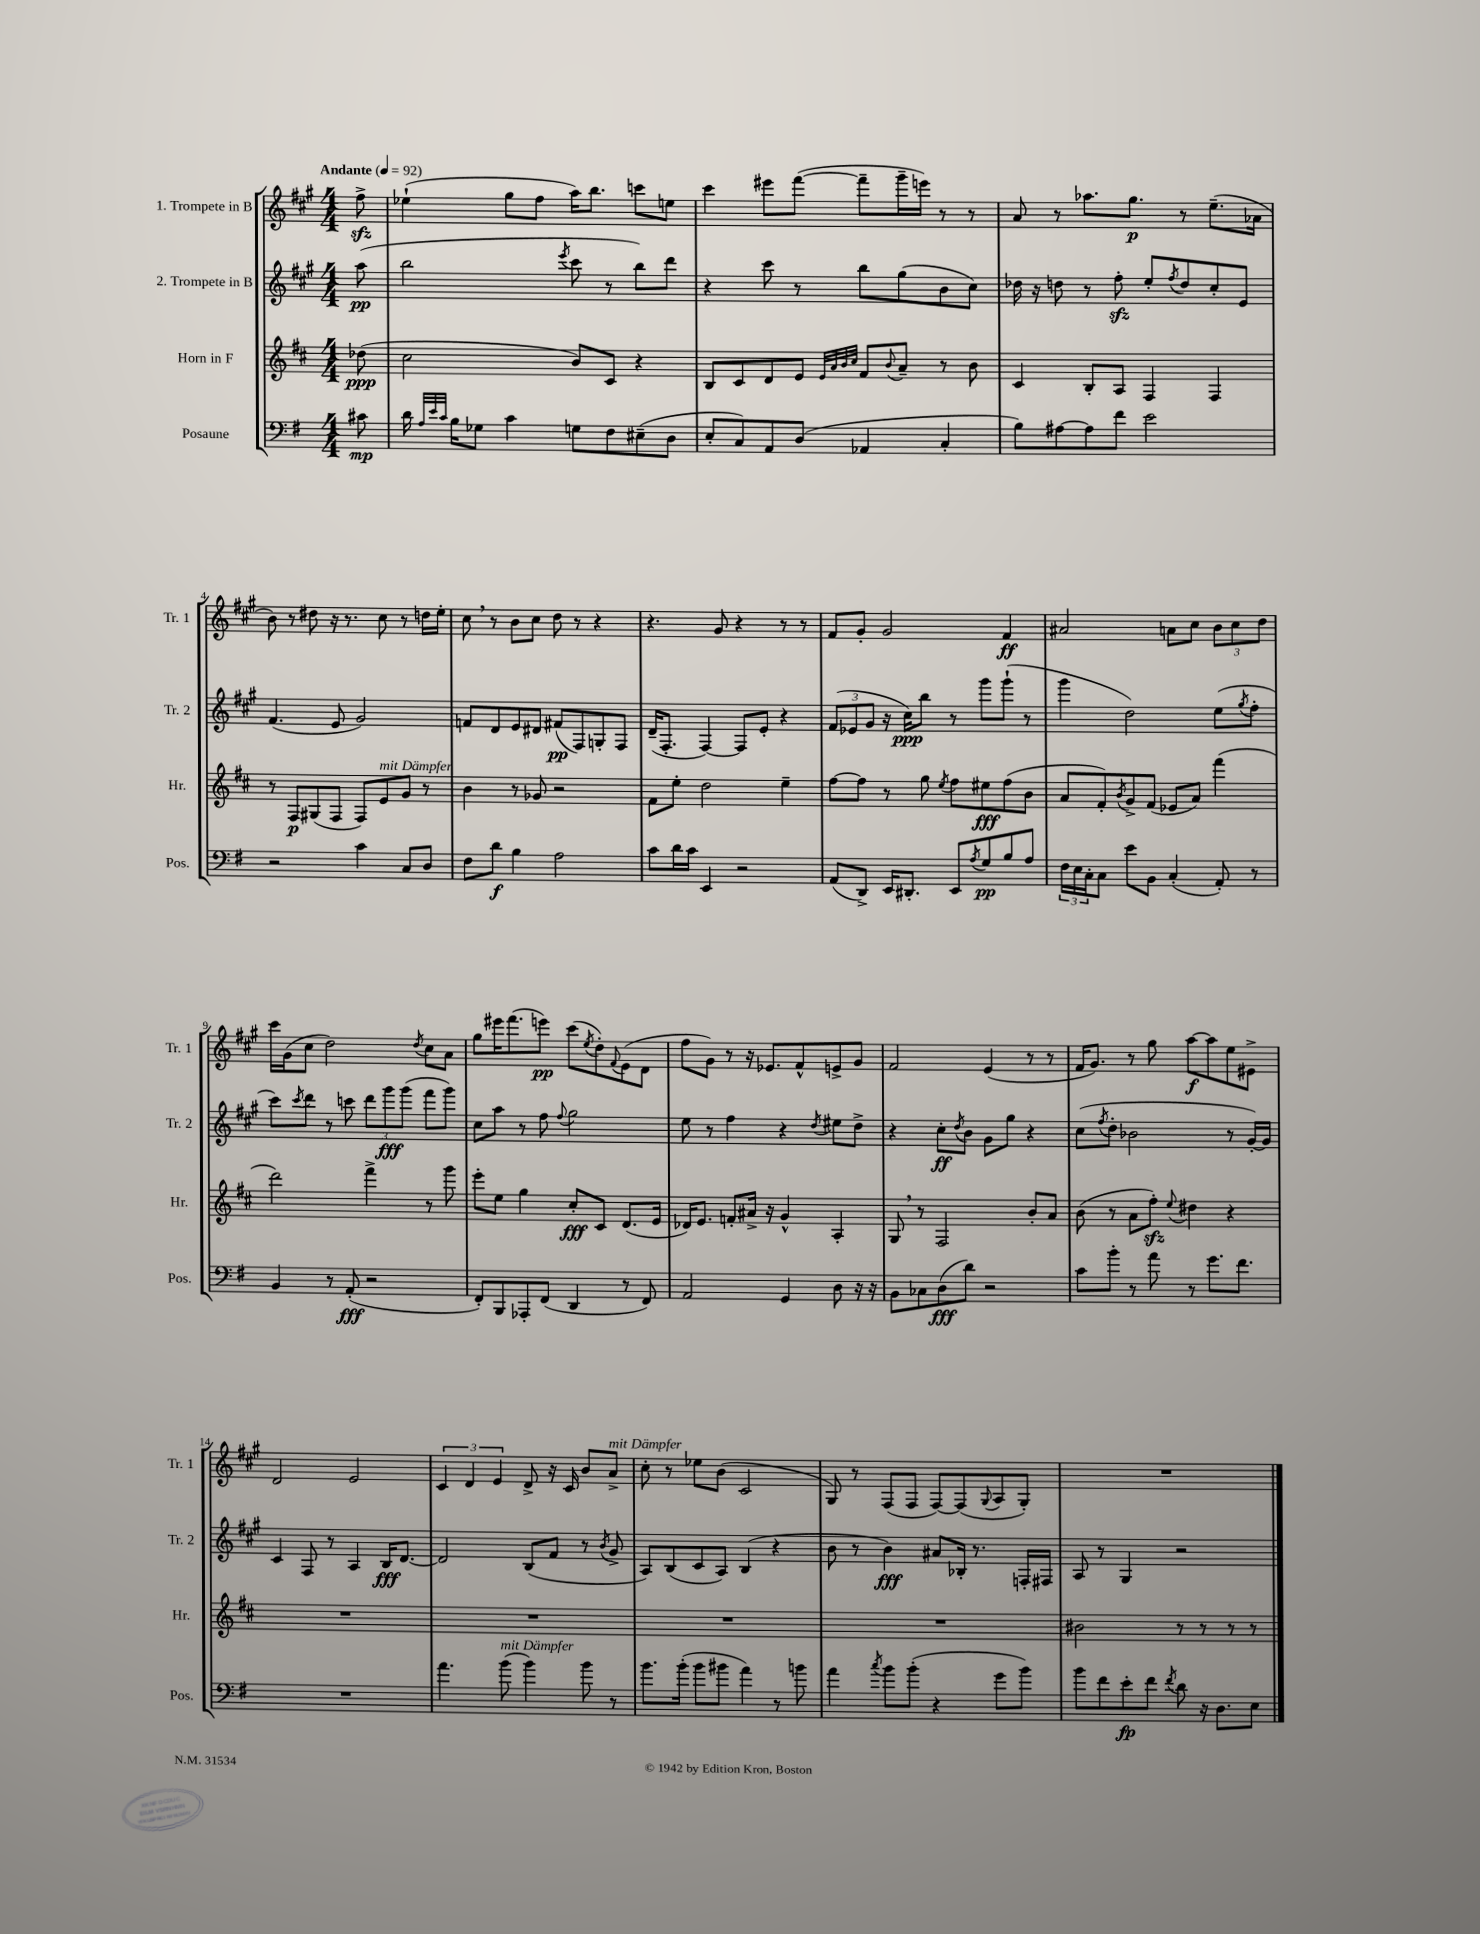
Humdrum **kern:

**kern	**kern	**kern	**kern
*staff4	*staff3	*staff2	*staff1
*clefF4	*clefG2	*clefG2	*clefG2
*k[f#]	*k[f#c#]	*k[f#c#g#]	*k[f#c#g#]
*M4/4	*M4/4	*M4/4	*M4/4
*MM92	*MM92	*MM92	*MM92
8c#	(8dd-	(8aa	8ff#^
=	=	=	=
16d	2cc#	2bb	(4ee-`
32qqA	.	.	.
32qqe	.	.	.
32qqc	.	.	.
16B	.	.	.
8G-	.	.	.
4c	.	.	8gg#
.	.	.	8ff#
.	.	8qeee	.
8G	8b)	8ccc#	16aa)
.	.	.	8.bb
8F#	8c#	8r	.
(8E#~	4r	8bb)	8ccc
8D	.	8ddd	8ee
=	=	=	=
8E'	8B	4r	4ccc#
8C)	8c#	.	.
8AA	8d	8ccc#	8eee#
(8D	8e	8r	([8fff#
.	32qqe	.	.
.	32qqa	.	.
.	32qqb	.	.
.	32qqcc#	.	.
4AA-	8f#	8bb	8fff#~]
.	8qqb	.	.
.	8a~	(8gg#	16ggg#~
.	.	.	16eee)
4C'	8r	8b	8r
.	8b	8cc#)	8r
=	=	=	=
8B)	4c#	16dd-	8a
.	.	16r	.
[8A#	.	8dd	8r
8A#]	8B'	8r	8.aa-
8f#	8A	8ff#'	.
.	.	.	8.gg#
2e	4F#	8ee'	.
.	.	8qff#	.
.	.	8dd	8r
.	4F#	8cc#'	(8.ee~
.	.	8e	.
.	.	.	16a-
=	=	=	=
2r	8r	(4.f#	8b)
.	8F#	.	8r
.	(8G#	.	8dd#
.	8F#	8e	16r
.	.	.	8.r
4c	8F#)	2g#)	.
.	8e	.	8cc#
8C	8g	.	8r
8D	8r	.	16dd
.	.	.	16ee'
=	=	=	=
8F#	4b	8f	8cc#
8d	.	8d	8r
4B	8r	8e	8b
.	8g-	8d#	8cc#
2A	2r	(8f#	8dd
.	.	8F#)	8r
.	.	8G'	4r
.	.	8F#	.
=	=	=	=
8c	8f#	(16d~	4.r
.	.	8.F#'	.
16d	8ee'	.	.
16c	.	.	.
4EE	2dd	[4F#)	.
.	.	.	8g#
2r	.	8F#]	4r
.	.	8e'	.
.	4ee~	4r	8r
.	.	.	8r
=	=	=	=
(8AA	[8ff#	(12f#	8f#
.	.	12e-	.
8DD^)	8ff#]	.	8g#'
.	.	12g#	.
16EE	8r	16r	2g#
8.DD#'	.	16cc#)	.
.	8gg	8bb	.
.	8qee	.	.
8EE	8ff#	8r	.
8qA	.	.	.
8G	8ee#	8ggg#	.
8B	(8ff#	(8ggg#`	4f#
8A	8b	8r	.
=	=	=	=
24F#	8a	4ggg#	2a#
24E	.	.	.
24C'	.	.	.
8C	8f#')	.	.
.	8qb	.	.
8e	8g^	2dd)	.
8BB	(8f#	.	.
(4C'	8e-	.	8a
.	8a)	.	8cc#
8AA')	(4fff#	(8ee	12b
.	.	.	12cc#
.	.	8qgg#	.
8r	.	8ff#'	.
.	.	.	12dd
=	=	=	=
4BB	2ddd)	8ccc#)	16ccc#
.	.	.	(16g#
.	.	8qccc#	.
.	.	8ddd	8cc#
8r	.	8r	2dd)
(8AA'	.	8ccc	.
2r	4fff#^	12ddd	.
.	.	12ggg#	.
.	.	(12ggg#	.
.	.	.	8qdd
.	8r	8fff#	8cc#
.	8ggg	8ggg#)	8a
=	=	=	=
8FF#')	8eee'	8cc#	8gg#
8BBB	8ee	8aa	16eee#
.	.	.	(8.fff#
8AAA-'	4gg	8r	.
(8FF#	.	8ff#	8eee)
.	.	8qqff#	.
4DD	8cc#'	2gg#	(8ccc#
.	.	.	8qee
.	8c#	.	8dd')
.	.	.	8qqf#
8r	(8.d	.	(8e
8FF#)	.	.	8d
.	16e	.	.
=	=	=	=
2AA	16d-)	8ee	8ff#
.	8.e	.	.
.	.	8r	8g#)
.	8f'	4ff#	8r
.	16a#^	.	16r
.	16r	.	8.e-
4GG	4g^^	4r	.
.	.	.	8f#^^
.	.	8qdd	.
8D	4A'	8ee#	8e^
16r	.	8dd^	8g#
16r	.	.	.
=	=	=	=
8BB	8G	4r	2f#
8C-	8r	.	.
(8D	2F#	8cc#'	.
.	.	8qdd	.
8d)	.	8b	.
2r	.	8g#	(4e
.	.	8gg#	.
.	8b'	4r	8r
.	8a	.	8r
=	=	=	=
8c	(8b	(8cc#	16f#
.	.	.	8.g#)
.	.	8qff#	.
8b'	8r	8dd'	.
8r	8a	2b-	8r
8a	8ff#')	.	8gg#
.	8qqee	.	.
8r	4dd#	.	[8aa
8.g	.	.	8aa]
.	4r	8r	8ee
8.f#	.	.	.
.	.	[16g#')	8e#^
.	.	16g#]	.
=	=	=	=
1r	1r	4c#	2d
.	.	8F#	.
.	.	8r	.
.	.	4A	2e
.	.	16B	.
.	.	[8.d	.
=	=	=	=
4.a	1r	2d]	6c#
.	.	.	6d
.	.	.	6e
(8b	.	.	.
4b)	.	(8B	8d^
.	.	8f#	16r
.	.	.	16c#
8b	.	8r	8b
.	.	8qb	.
8r	.	8g#^	8a^
=	=	=	=
8.b	1r	8A)	8cc#'
.	.	(8B	8r
(16b'	.	.	.
8b	.	8c#	8ee-
8b#	.	8A)	(8b
4a)	.	(4B	2c#
8r	.	4r	.
8b	.	.	.
=	=	=	=
4a	1r	8b	8G#)
.	.	8r	8r
8qcc	.	.	.
8b	.	4b)	(8F#
(8b'	.	.	8F#
4r	.	8a#	[8F#)
.	.	16B-'	(8F#]
.	.	8.r	.
.	.	.	8qqG#
8g	.	.	8A
8b)	.	16F'	8G#')
.	.	16F#	.
=	=	=	=
8b	2b#	8A	1r
8f#	.	8r	.
8e'	.	4G#	.
8f#	.	.	.
8qf#	.	.	.
8d	8r	2r	.
16r	8r	.	.
8.D	.	.	.
.	8r	.	.
8E	8r	.	.
==	==	==	==
*-	*-	*-	*-
